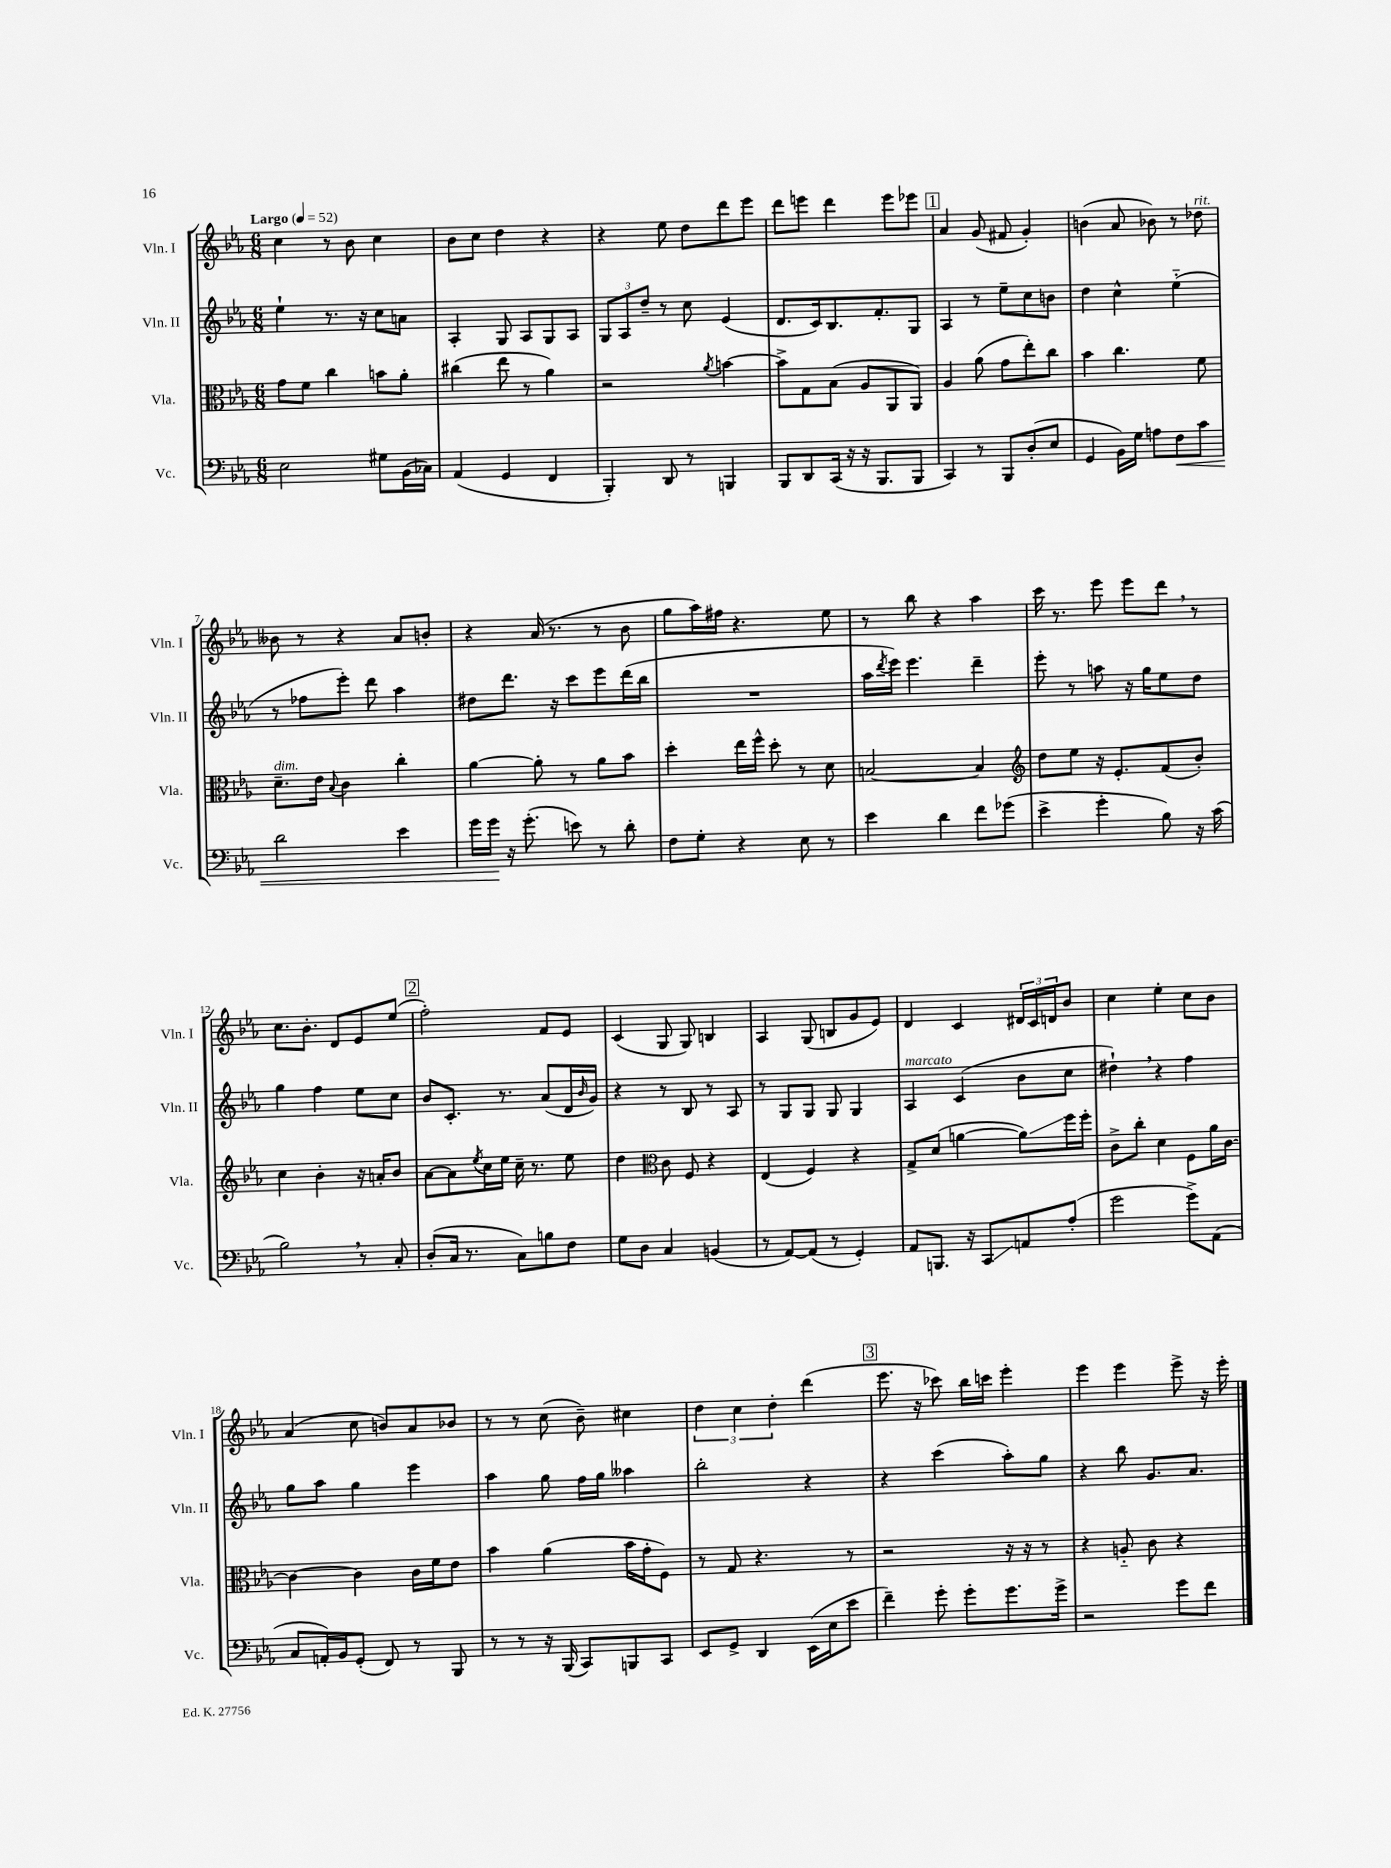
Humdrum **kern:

**kern	**kern	**kern	**kern
*staff4	*staff3	*staff2	*staff1
*clefF4	*clefC3	*clefG2	*clefG2
*k[b-e-a-]	*k[b-e-a-]	*k[b-e-a-]	*k[b-e-a-]
*M6/8	*M6/8	*M6/8	*M6/8
*MM52	*MM52	*MM52	*MM52
2E-	8g	4ee-`	4cc
.	8f	.	.
.	4cc	8.r	8r
.	.	.	8b-
.	.	16r	.
8G#	8b	8cc	4cc
(16BB-	8a-'	8a	.
16C-)	.	.	.
=	=	=	=
(4AA-	(4cc#	4A-'	8b-
.	.	.	8cc
4GG	8ee-	8G	4dd
.	8r	8A-	.
4FF	4a-)	8G	4r
.	.	8A-	.
=	=	=	=
4BBB-')	2r	12G	4r
.	.	12A-	.
.	.	12dd~	.
8DD	.	8r	8ee-
8r	.	8cc	8dd
.	8qa-	.	.
4BBB	[4b	(4e-	8ddd
.	.	.	8eee-
=	=	=	=
8BBB-	8b^]	8.d	8ddd
8DD	8G	.	8eee
.	.	16c)	.
(16CC	(8B-	8.B-	4ddd
16r	.	.	.
16r	8A-	.	.
8.BBB-	.	8.f'	.
.	8AA-	.	8eee
8BBB-	8AA-)	8G	8eee-
=	=	=	=
4CC)	4A-	4A-	4a-
8r	(8a-	8r	(8g
8BBB-	8g	8ee-~	8f#
(8D'	8ee-')	8cc	4g')
8E-	8cc	8b	.
=	=	=	=
4GG	4b-	4dd	(4b
16BB-)	4.cc	4cc^^	8a-
16G	.	.	.
8A	.	.	8b-)
8F	.	(4ee-'~	8r
8c	8f	.	8dd-
=	=	=	=
2d	8.d~	8r	8b--
.	.	8ff-	8r
.	16e-	.	.
.	8qqB-	.	.
.	4c	8eee-')	4r
.	.	8ddd	.
4e-	4cc'	4aa-	8a-
.	.	.	8b'
=	=	=	=
16g	[4a-	8dd#	4r
16g	.	.	.
16r	.	8.ddd	.
(8.g'	.	.	.
.	8a-']	.	(16a-
.	.	16r	8.r
8e)	8r	8ccc	.
8r	8a-	8eee-	8r
8d'	8b-	(16ddd	8b-
.	.	16bb-	.
=	=	=	=
8F	4dd'	2.r	8gg
8G'	.	.	16aa-)
.	.	.	16ff#
4r	16ee-	.	4.r
.	16ff^^	.	.
.	8dd'	.	.
8E-	8r	.	.
8r	8d	.	8ee-
=	=	=	=
4e-	[2B	16aa-	8r
.	.	8qddd	.
.	.	16eee-)	.
.	.	4.eee-	8bb-
4d	.	.	4r
8f	4B]	4ddd~	4aa-
(8g-	.	.	.
=	=	=	=
*	*clefG2	*	*
4e-^	8dd	8eee-'	16ccc
.	.	.	8.r
.	8ee-	8r	.
4g'	16r	8aa	8eee-
.	8.e-'	.	.
.	.	16r	8eee-
.	.	16gg	.
8B-)	(8f	8ee-	8ddd
16r	8b-')	8dd	8r
(16c	.	.	.
=	=	=	=
2B-)	4cc	4gg	8.cc
.	.	.	8.b-'
.	4b-'	4ff	.
.	.	.	8d
8r	16r	8ee-	8e-
.	16a'	.	.
8C'	8b-	8cc	(8ee-
=	=	=	=
(8D'	[8a-	8b-	2ff')
16C	8a-]	8.c'	.
8.r	.	.	.
.	8qee-	.	.
.	16cc	.	.
.	16ee-	8.r	.
8C)	16cc~	.	.
.	8.r	.	.
8B	.	(8a-	8f
8F	8ee-	16d	8e-
.	.	16qqb-	.
.	.	16g)	.
=	=	=	=
8G	4dd	4r	(4c
8D	.	.	.
*	*clefC3	*	*
4C	8c	8r	8G
.	8F	8B-	8G)
(4BB	4r	8r	4B
.	.	8A-	.
=	=	=	=
8r	(4E-	8r	4A-
[8AA-)	.	8G	.
(8AA-]	4F)	8G	(8G
8r	.	8G	8B
4GG')	4r	4G	8g
.	.	.	8e-)
=	=	=	=
8AA-	8G^	4A-	4d
8.BBB	(8d	.	.
.	[4a	(4c	4c
16r	.	.	.
8CC	.	.	.
8AA	8a])	8b-	24d#
.	.	.	24c
.	.	.	24d
(8A-'	16ff	8cc	8b-
.	16ff'	.	.
=	=	=	=
2g	8c^	4dd#`)	4cc
.	8cc'	.	.
.	4d	4r	4ee-'
8g^)	8F	4ff	8cc
(8AA-	16a-	.	8b-
.	[16c	.	.
=	=	=	=
8C	4c_	8gg	(4a-
16AA')	.	8aa-	.
16BB-	.	.	.
(8GG'	4c]	4gg	8cc
8FF)	.	.	8b)
8r	16c	4eee-	8a-
.	16f	.	.
8BBB-	8e-	.	8b-
=	=	=	=
8r	4b-	4aa-	8r
8r	.	.	8r
16r	(4a-	8gg	(8cc
(16BBB-	.	.	.
8CC)	.	16ff	8b-~)
.	.	16gg	.
8BBB	16b-	4aa--	4cc#
.	16g'	.	.
8CC	8F)	.	.
=	=	=	=
8EE-	8r	2bb-'	6dd
8GG^	8G	.	.
.	.	.	6cc
4DD	4.r	.	.
.	.	.	6dd'
(16EE-	.	4r	(4ddd
16E-	.	.	.
8e-	8r	.	.
=	=	=	=
4f~)	2r	4r	8.eee-
.	.	.	16r
8g'	.	(4ccc	8ccc-)
8g'	.	.	16bb-
.	.	.	16ccc
8.g	16r	8aa-')	4eee-'
.	16r	.	.
.	8r	8gg	.
16g^	.	.	.
=	=	=	=
2r	4r	4r	4eee-
.	8A'~	8bb-	4eee-
.	8c	8.g	.
8g	4r	.	8eee-^
.	.	8.a-	.
8f	.	.	16r
.	.	.	16eee-'
==	==	==	==
*-	*-	*-	*-
